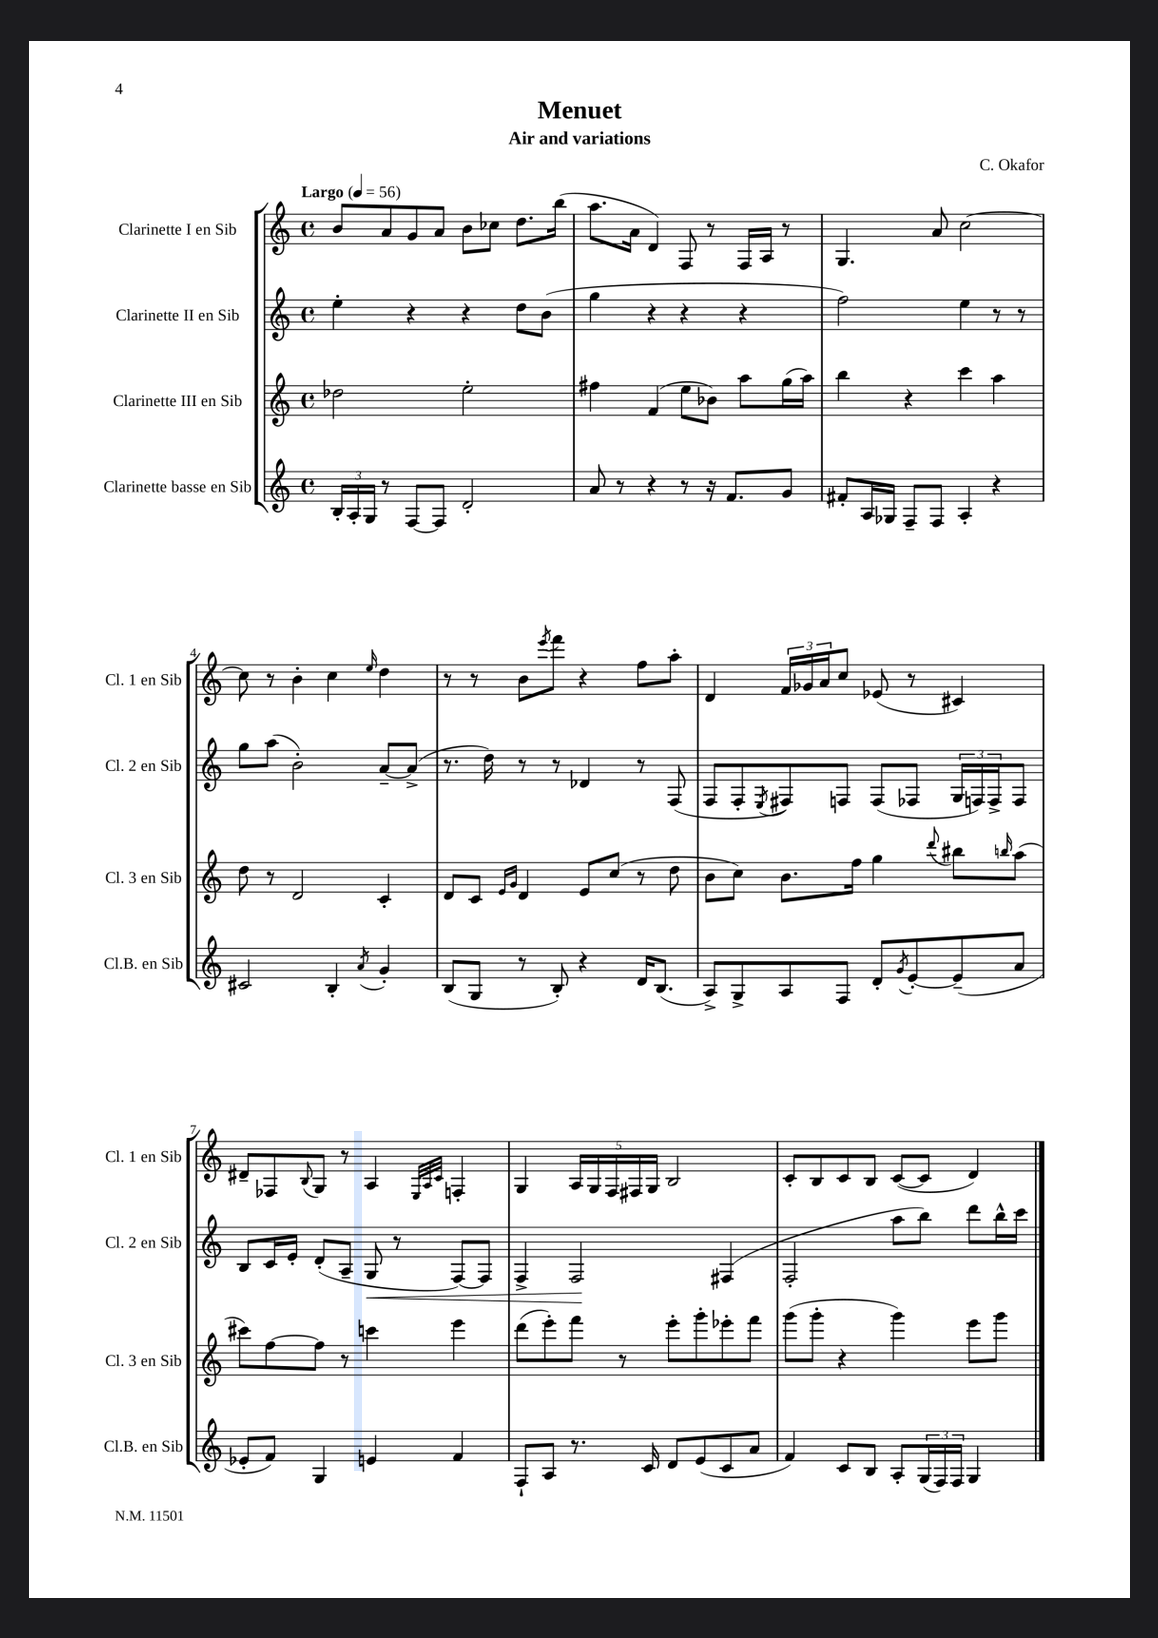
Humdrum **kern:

**kern	**kern	**kern	**dynam	**kern
*part4	*part3	*part2	*part2	*part1
*staff4	*staff3	*staff2	*staff2	*staff1
*I"Clarinette basse en Sib	*I"Clarinette III en Sib	*I"Clarinette II en Sib	*	*I"Clarinette I en Sib
*I'Cl.B. en Sib	*I'Cl. 3 en Sib	*I'Cl. 2 en Sib	*	*I'Cl. 1 en Sib
*clefG2	*clefG2	*clefG2	*	*clefG2
*k[]	*k[]	*k[]	*	*k[]
*M4/4	*M4/4	*M4/4	*	*M4/4
*met(c)	*met(c)	*met(c)	*	*met(c)
*MM56	*MM56	*MM56	*	*MM56
=1	=1	=1	=1	=1
!	!	!	!	!LO:TX:a:B:t=Largo
24B'/LL	2dd-X\	4ee'\	.	8b/L
24A'/	.	.	.	.
24G/JJ	.	.	.	.
8r	.	.	.	8a/
[8F/L	.	4r	.	8g/
8F/J]	.	.	.	8a/J
2d'/	2ee'\	4r	.	8b\L
.	.	.	.	8cc-X\J
.	.	8dd\L	.	8.dd\L
.	.	(8b\J	.	.
.	.	.	.	(16bb\Jk
=2	=2	=2	=2	=2
8a/	4ff#X\	4gg\	.	8.aa\L
8r	.	.	.	.
.	.	.	.	16a\Jk
4r	(4f/	4r	.	4d/)
8r	8ee\L	4r	.	8F/
16r	8b-X\J)	.	.	8r
8.f/L	.	.	.	.
.	8aa\L	4r	.	16F/LL
.	.	.	.	16A/JJ
8g/J	(16gg\L	.	.	8r
.	16aa\JJ)	.	.	.
=3	=3	=3	=3	=3
8f#X'/L	4bb\	2ff\)	.	4.G/
16A/L	.	.	.	.
16G-X/JJ	.	.	.	.
8F~/L	4r	.	.	.
8F/J	.	.	.	8a/
4A'/	4ccc\	4ee\	.	[2cc\
4r	4aa\	8r	.	.
.	.	8r	.	.
!!LO:LB:g=z
=4	=4	=4	=4	=4
2c#X/	8dd\	8gg\L	.	8cc\]
.	8r	(8aa\J	.	8r
.	2d/	2b'\)	.	4b'\
4B'/	.	.	.	4cc\
8qa/	.	.	.	16qqee/
4g'/	4c'/	[8a~/L	.	4dd\
.	.	(8a^/J]	.	.
=5	=5	=5	=5	=5
(8B/L	8d/L	8.r	.	8r
8G/J	8c/J	.	.	8r
.	.	16dd\)	.	.
.	16qqe/LL	.	.	.
.	16qqg/JJ	.	.	.
8r	4d/	8r	.	8b\L
.	.	.	.	8qeee/
8B'/)	.	8r	.	8fff\J
4r	8e/L	4d-X/	.	4r
.	(8cc/J	.	.	.
16d/KL	8r	8r	.	8ff\L
(8.B/J	.	.	.	.
.	8dd\	(8F/	.	8aa'\J
=6	=6	=6	=6	=6
8A^/L)	8b\L	8F/L	.	4d/
8G^/	8cc\J)	8F'/	.	.
.	.	8qE/	.	.
8A/	8.b\L	8F#X/)	.	24f/LL
.	.	.	.	24g-X/
.	.	.	.	24a/J
8F/J	.	8Fn/J	.	8cc/J
.	16ff\Jk	.	.	.
8d'/L	4gg\	(8F/L	.	(8e-X/
8qg/	.	.	.	.
[8e'/	.	8F-X/J	.	8r
.	8qqddd/	.	.	.
(8e~/]	8bb#X\L	24G/LL	.	4c#X/)
.	.	24Fn/)	.	.
.	.	24F^/J	.	.
.	16qqbbn/	.	.	.
8a/J	(8aa\J	8F/J	.	.
!!LO:LB:g=z
=7	=7	=7	=7	=7
8e-X'/L	8ccc#X\L)	8B/L	.	8d#X~/L
8f/J)	[8ff\	16c/L	.	8F-X/
.	.	16e'/JJ	.	.
.	.	.	.	8qqB/
4G/	8ff\J]	(8d'/L	.	8G/J
.	8r	8A~/J	.	8r
!	!	!	!LO:HP:b	!
4en/	4cccn\	8G/	<	4A/
.	.	8r	.	.
.	.	.	.	32qqE/LLL
.	.	.	.	32qqA/
.	.	.	.	32qqc/JJJ
4f/	4eee\	[8F/L)	.	4Fn'/
.	.	8F/J]	.	.
=8	=8	=8	=8	=8
8F`/L	(8ddd\L	4F^/	.	4G/
8A/J	8eee'\)	.	.	.
8.r	8fff\J	2F/	.	20A/LL
.	.	.	.	20G/
.	.	.	.	20F/
.	8r	.	.	.
.	.	.	.	20F#X/
16c/	.	.	.	.
.	.	.	.	20G/JJ
8d/L	8eee'\L	.	.	2B/
(8e/	8ggg'\	.	.	.
8c/	8eee-X'\	(4F#X/	[	.
8a/J	8fff\J	.	.	.
=9	=9	=9	=9	=9
4f/)	(8ggg\L	2F'/	.	8c'/L
.	8ggg'\J	.	.	8B/
8c/L	4r	.	.	8c/
8B/J	.	.	.	8B/J
8A'/L	4ggg\)	8aa\L	.	([8c/L
(24G/L	.	8bb\J)	.	8c/J]
24F/)	.	.	.	.
24F/JJ	.	.	.	.
4G/	8eee\L	8ddd\L	.	4d/)
.	8ggg\J	16bb^^\L	.	.
.	.	16ccc\JJ	.	.
==	==	==	==	==
*-	*-	*-	*-	*-
